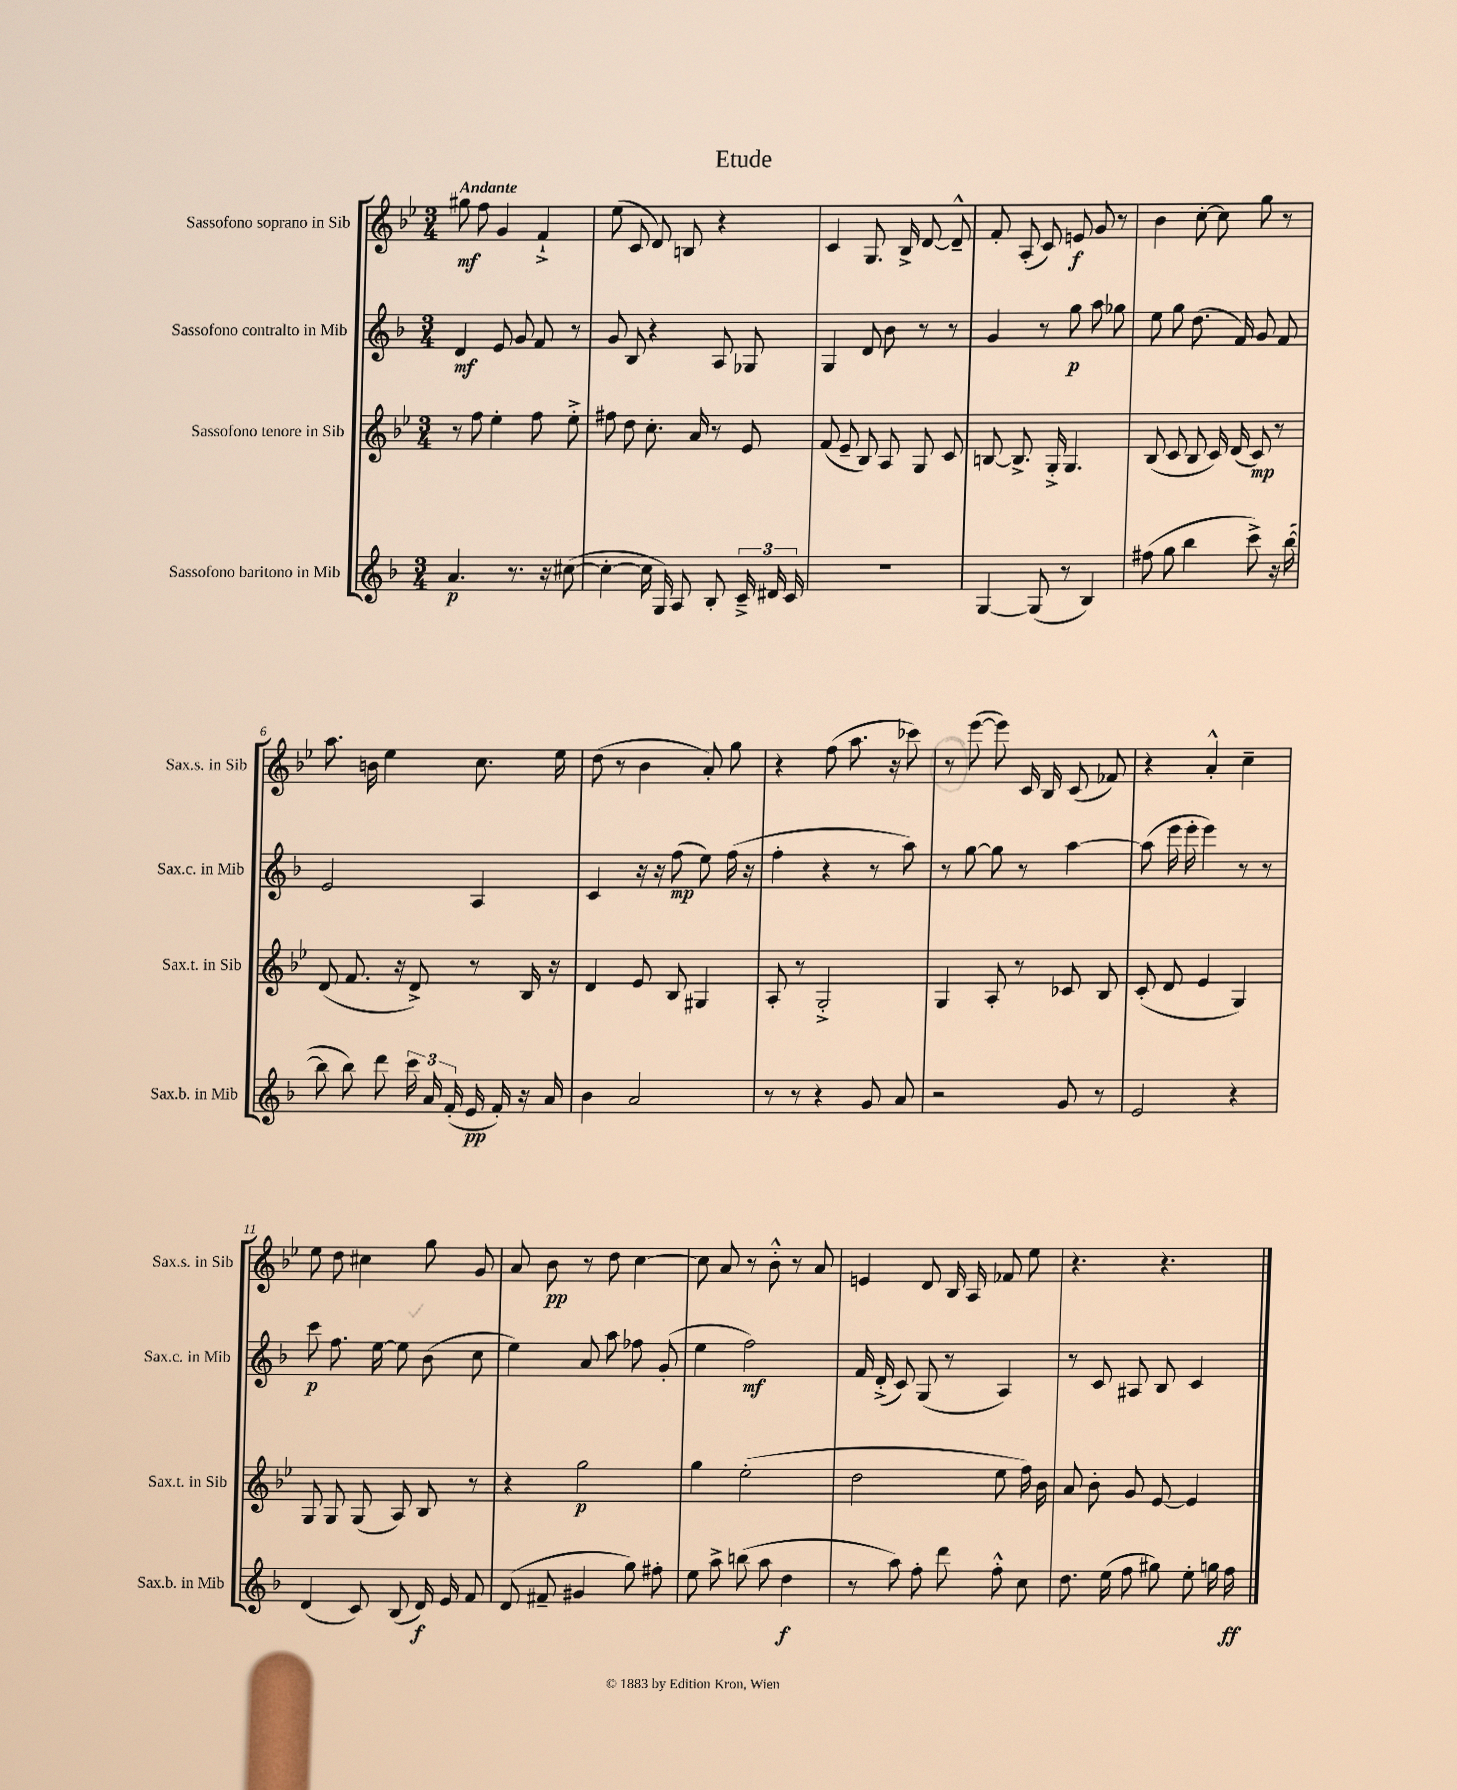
\header { title = "Etude" }
<<
\new StaffGroup <<
\new Staff = "s0" \with { instrumentName = "Sassofono soprano in Sib" shortInstrumentName = "Sax.s. in Sib" } {
    \clef treble \key bes \major \numericTimeSignature \time 3/4 \tempo "Andante"
    \autoBeamOff gis''8\mf f''8 g'4 f'4-!-> |
    ees''8( c'8 d'8) b8 r4 |
    c'4 g8. bes16-> d'8~ d'8---^ |
    f'8-. a8-.( c'8) e'8\f g'8 r8 |
    bes'4 c''8~-. c''8 g''8 r8 |
    a''8. b'16 ees''4 c''8. ees''16 |
    d''8( r8 bes'4 a'8-.) g''8 |
    r4 f''8( a''8. r16 ces'''8) |
    r8 ees'''8~( ees'''8) c'16 bes16 c'8( fes'8) |
    r4 a'4-.-^ c''4-- |
    ees''8 d''8 cis''4 g''8 g'8 |
    a'8 bes'8\pp r8 d''8 c''4~ |
    c''8 a'8 r8 bes'8-.-^ r8 a'8 |
    e'4 d'8 bes16 a16 fes'8 ees''8 |
    r4. r4. \bar "|." |
}
\new Staff = "s1" \with { instrumentName = "Sassofono contralto in Mib" shortInstrumentName = "Sax.c. in Mib" } {
    \clef treble \key f \major \numericTimeSignature \time 3/4
    \autoBeamOff d'4\mf e'8 g'8 f'8 r8 |
    g'8 bes8 r4 a8 ges8 |
    g4 d'8 bes'8 r8 r8 |
    g'4 r8 g''8\p a''8 ges''8 |
    e''8 g''8 d''8.( f'16) g'8 f'8 |
    e'2 a4 |
    c'4 r16 r16 f''8\mp( e''8) f''16( r16 |
    f''4-. r4 r8 a''8) |
    r8 g''8~ g''8 r8 a''4~ |
    a''8( e'''16 e'''16-. e'''4) r8 r8 |
    c'''8\p f''8. e''16~ e''8 bes'8( c''8 |
    e''4) a'8 a''8 fes''8 g'8-.( |
    e''4 f''2\mf) |
    f'16 d'16-.->( c'8) g8( r8 a4) |
    r8 c'8 ais8 bes8 c'4 \bar "|." |
}
\new Staff = "s2" \with { instrumentName = "Sassofono tenore in Sib" shortInstrumentName = "Sax.t. in Sib" } {
    \clef treble \key bes \major \numericTimeSignature \time 3/4
    \autoBeamOff r8 f''8 ees''4-. f''8 ees''8-.-> |
    fis''8 d''8 c''8.-. a'16 r8 ees'8 |
    f'8( ees'8-- bes8) a8 g8 c'8 |
    b8~ b8.-> g16-.-> g4. |
    bes8( c'8 bes8 c'16) d'16( c'8\mp) r8 |
    d'8( f'8. r16 d'8->) r8 bes16 r16 |
    d'4 ees'8 bes8 gis4 |
    a8-. r8 g2-.-> |
    g4 a8-. r8 ces'8 bes8 |
    c'8-.( d'8 ees'4 g4) |
    g8 g8 g8( a8) bes8 r8 |
    r4 g''2\p |
    g''4 ees''2-.( |
    d''2 ees''8 f''16) bes'16 |
    a'8 bes'8-. g'8 ees'8~ ees'4 \bar "|." |
}
\new Staff = "s3" \with { instrumentName = "Sassofono baritono in Mib" shortInstrumentName = "Sax.b. in Mib" } {
    \clef treble \key f \major \numericTimeSignature \time 3/4
    \autoBeamOff a'4.\p r8. r16 cis''8~( |
    cis''4~-. cis''16 g16) a8 bes8-. \tuplet 3/2 { c'16---> dis'16 c'16 } |
    R2. |
    g4~ g8( r8 bes4) |
    fis''8( g''8 bes''4 c'''8->) r16 bes''16~( |
    bes''8 bes''8) d'''8 \tuplet 3/2 { c'''16 a'16 f'16-.( } e'16\pp f'16-.) r16 a'16 |
    bes'4 a'2 |
    r8 r8 r4 g'8 a'8 |
    r2 g'8 r8 |
    e'2 r4 |
    d'4( c'8) bes8( d'16\f) e'16 f'8 |
    d'8( fis'8-- gis'4 g''8) fis''8-. |
    e''8 a''8-> b''8( a''8 d''4\f |
    r8 a''8) f''8-. d'''8 f''8-.-^ c''8 |
    d''8. e''16( f''8 gis''8) e''8-. g''16 f''16\ff \bar "|." |
}
>>
>>
